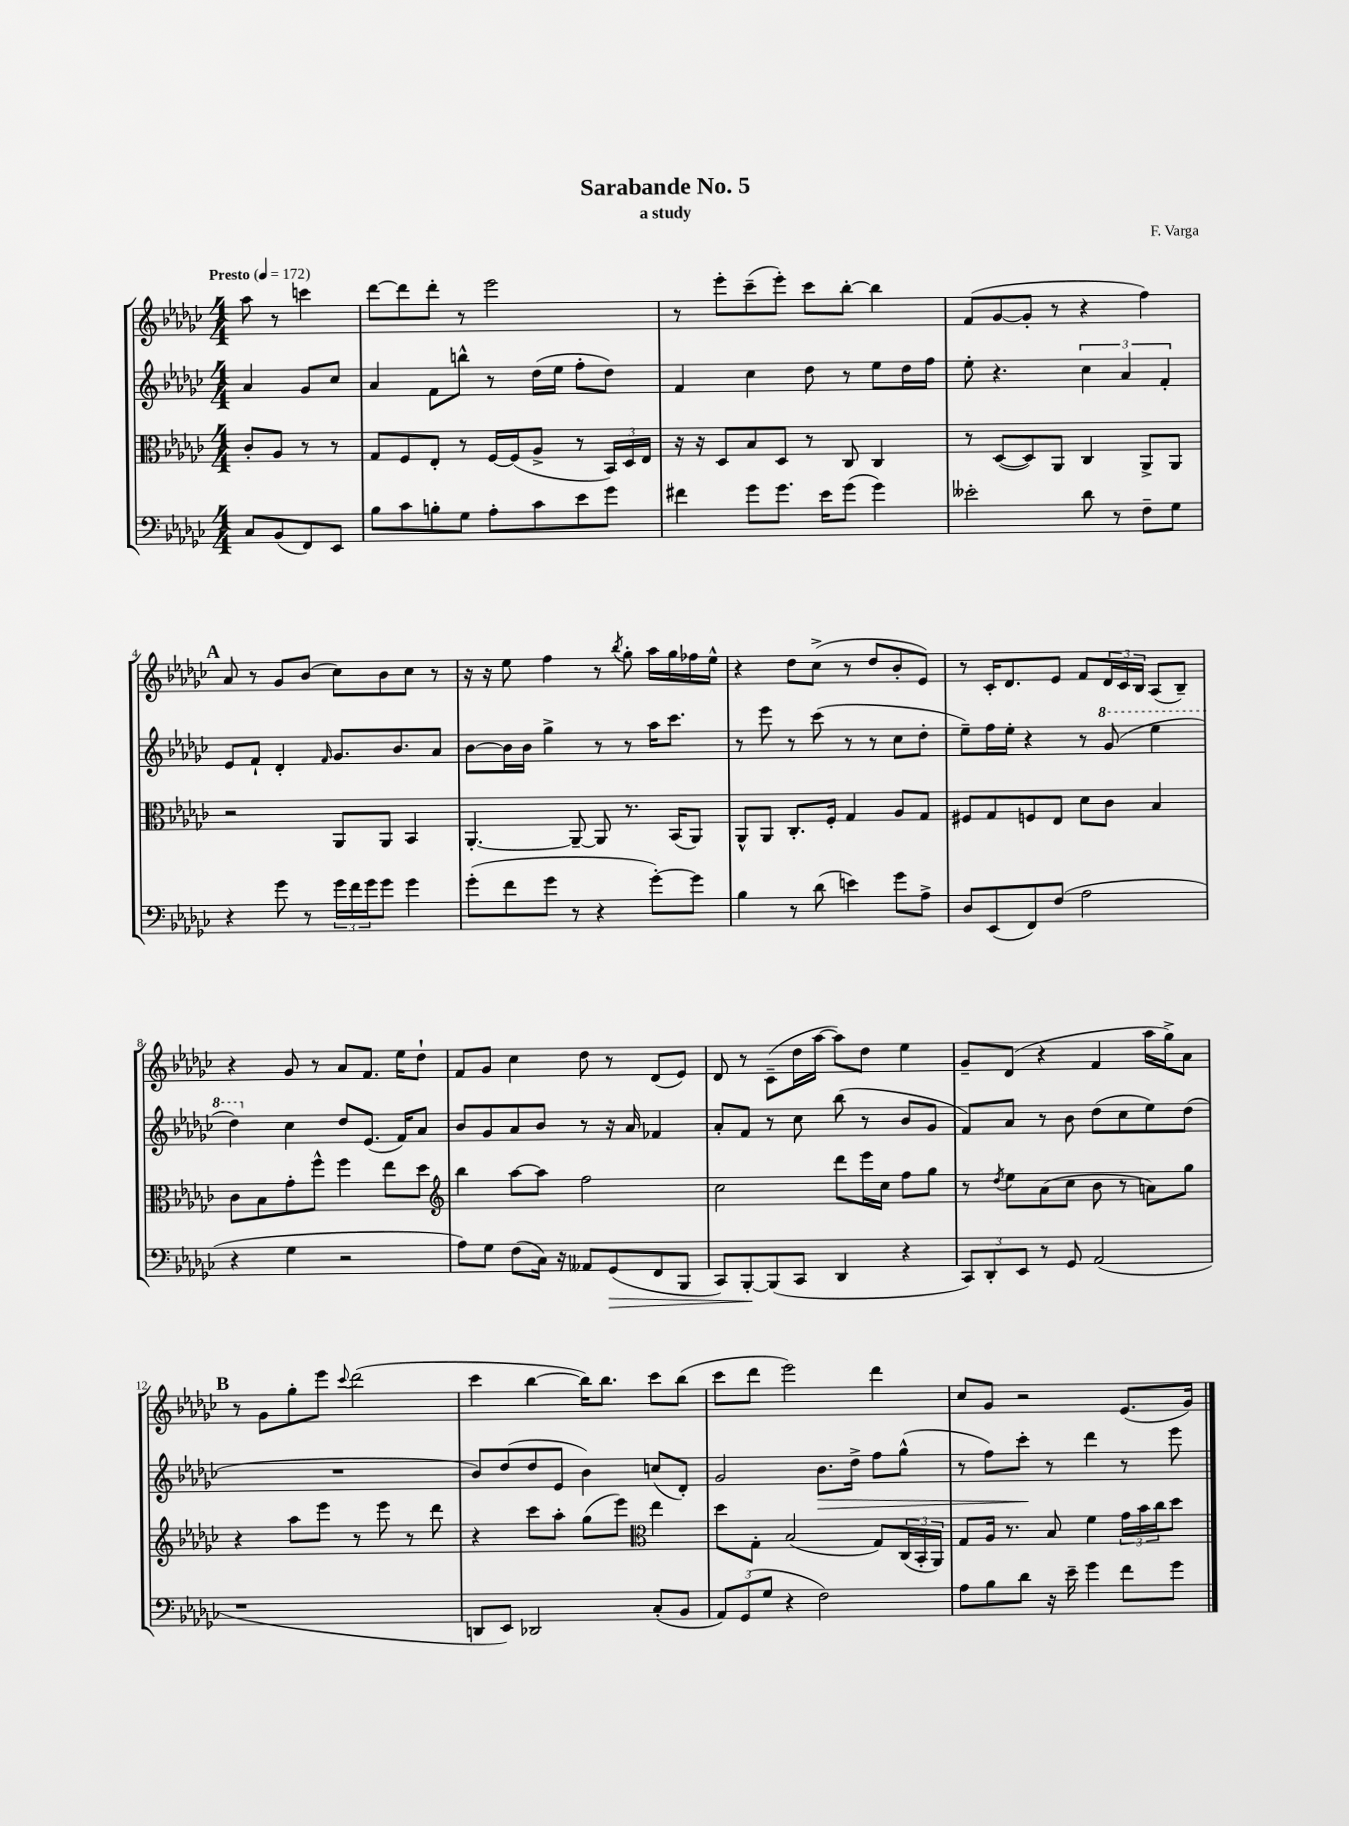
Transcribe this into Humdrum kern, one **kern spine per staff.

**kern	**dynam	**kern	**kern	**dynam	**kern
*part4	*part4	*part3	*part2	*part2	*part1
*staff4	*staff4	*staff3	*staff2	*staff2	*staff1
*clefF4	*	*clefC3	*clefG2	*	*clefG2
*k[b-e-a-d-g-c-]	*	*k[b-e-a-d-g-c-]	*k[b-e-a-d-g-c-]	*	*k[b-e-a-d-g-c-]
*M4/4	*	*M4/4	*M4/4	*	*M4/4
*MM172	*	*MM172	*MM172	*	*MM172
=	=	=	=	=	=
!	!	!	!	!	!LO:TX:a:B:t=Presto
8C-/L	.	8c-'/L	4a-/	.	8aa-\
(8BB-/	.	8A-/J	.	.	8r
8FF/)	.	8r	8g-/L	.	4cccn\
8EE-/J	.	8r	8cc-/J	.	.
=1	=1	=1	=1	=1	=1
8B-\L	.	8G-/L	4a-/	.	[8ddd-\L
8c-\	.	8F/	.	.	8ddd-\]
8Bn'\	.	8E-'/J	8f\L	.	8ddd-'\J
8G-\J	.	8r	8bbn^^\J	.	8r
8A-'\L	.	[16F/LL	8r	.	2eee-\
.	.	(16F/J]	.	.	.
8c-\	.	8A-^/J	(16dd-\LL	.	.
.	.	.	16ee-\JJ	.	.
8e-\	.	8r	8ff'\L	.	.
8g-\J	.	24BB-/LL)	8dd-\J)	.	.
.	.	24D-/	.	.	.
.	.	24E-/JJ	.	.	.
=2	=2	=2	=2	=2	=2
4f#X\	.	16r	4f/	.	8r
.	.	16r	.	.	.
.	.	8D-/L	.	.	8eee-'\L
8g-\L	.	8B-/	4cc-\	.	(8ccc-~\
8.g-\J	.	8D-/J	.	.	8eee-'\J)
.	.	8r	8dd-\	.	8ccc-\L
16e-\KL	.	.	.	.	.
(8g-\J	.	8C-/	8r	.	[8bb-'\J
4g-\)	.	4C-/	8ee-\L	.	4bb-\]
.	.	.	16dd-\L	.	.
.	.	.	16ff\JJ	.	.
=3	=3	=3	=3	=3	=3
2e--X'\	.	8r	8ee-'\	.	(8f/L
.	.	([8D-/L	4.r	.	[8g-/
.	.	8D-/])	.	.	8g-'/J]
.	.	8AA-/J	.	.	8r
8d-\	.	4C-/	6cc-\	.	4r
8r	.	.	.	.	.
.	.	.	6a-/	.	.
8F~\L	.	8AA-^/L	.	.	4ff\)
.	.	.	6f'/	.	.
8G-\J	.	8AA-/J	.	.	.
!!LO:LB:g=z
!!LO:REH:place=s1:t=A
=4	=4	=4	=4	=4	=4
4r	.	2r	8e-/L	.	8a-/
.	.	.	8f`/J	.	8r
8g-\	.	.	4d-'/	.	8g-/L
8r	.	.	.	.	(8b-/J
.	.	.	16qqf/	.	.
24g-\LL	.	8AA-/L	8.g-/L	.	8cc-\L)
24f\	.	.	.	.	.
24g-\J	.	.	.	.	.
8g-\J	.	8AA-/J	.	.	8b-\
.	.	.	8.b-/	.	.
4g-\	.	4BB-/	.	.	8cc-\J
.	.	.	8a-/J	.	8r
=5	=5	=5	=5	=5	=5
(8g-'\L	.	[4.AA-'/	[8b-\L	.	16r
.	.	.	.	.	16r
8f\	.	.	16b-\L]	.	8ee-\
.	.	.	16b-\JJ	.	.
8g-\J	.	.	4gg-^\	.	4ff\
8r	.	8AA-~/_	.	.	.
4r	.	8AA-/]	8r	.	8r
.	.	.	.	.	8qbb-/
.	.	8.r	8r	.	8gg-'\
[8g-'\L)	.	.	16aa-\KL	.	16aa-\LL
.	.	(16BB-/KL	8.ccc-\J	.	16gg-\
8g-\J]	.	8AA-/J)	.	.	16ff-X\
.	.	.	.	.	16ee-^^\JJ
=6	=6	=6	=6	=6	=6
4B-\	.	8AA-^^/L	8r	.	4r
.	.	8AA-/J	8eee-\	.	.
8r	.	8.C-'/L	8r	.	8dd-\L
(8d-\	.	.	(8ccc-\	.	(8cc-^\J
.	.	16F'/Jk	.	.	.
4en\)	.	4G-/	8r	.	8r
.	.	.	8r	.	8dd-/L
8g-\L	.	8A-/L	8cc-\L	.	8b-'/
8A-^\J	.	8G-/J	8dd-'\J	.	8e-/J)
=7	=7	=7	=7	=7	=7
8D-/L	.	8F#X/L	8ee-~\L)	.	8r
(8EE-/	.	8G-/	16ff\L	.	16c-'/KL
.	.	.	16ee-'\JJ	.	8.d-/
8FF/)	.	8Fn/	4r	.	.
(8F/J	.	8E-/J	.	.	8e-/J
2A-\	.	8d-\L	8r	.	8f/L
*	*	*	*8va	*	*
.	.	8c-\J	(8gg-/	.	24d-/L
.	.	.	.	.	24c-/
.	.	.	.	.	24B-/JJ
.	.	4B-/	4eee-\	.	(8A-/L
.	.	.	.	.	8B-~/J)
!!LO:LB:g=z
=8	=8	=8	=8	=8	=8
4r	.	8c-\L	4ddd-\)	.	4r
.	.	8B-\	.	.	.
*	*	*	*X8va	*	*
4G-\	.	8g-'\	4cc-\	.	8g-/
.	.	8ff^^\J	.	.	8r
2r	.	4ff\	8dd-/L	.	8a-/L
.	.	.	(8.e-/J	.	8.f/J
.	.	8ee-\L	.	.	.
.	.	.	16f/KL)	.	16ee-\KL
.	.	8dd-\J	8a-/J	.	8dd-`\J
=9	=9	=9	=9	=9	=9
*	*	*clefG2	*	*	*
8A-\L)	.	4bb-\	8b-/L	.	8f/L
8G-\J	.	.	8g-/	.	8g-/J
(8F\L	.	[8aa-\L	8a-/	.	4cc-\
16C-\Jk)	.	8aa-\J]	8b-/J	.	.
16r	.	.	.	.	.
8AA--X/L	.	2ff\	8r	.	8dd-\
!	!LO:HP:b	!	!	!	!
(8GG-/	>	.	16r	.	8r
.	.	.	16a-/	.	.
8FF/	.	.	4f-X/	.	(8d-/L
8BBB-/J	.	.	.	.	8e-/J)
=10	=10	=10	=10	=10	=10
8CC-/L)	.	2cc-\	8a-'/L	.	8d-/
[8BBB-'/	.	.	8f/J	.	8r
(8BBB-/]	]	.	8r	.	(8c-~\L
8CC-/J	.	.	8cc-\	.	16dd-\L
.	.	.	.	.	[16aa-\JJ
4DD-/	.	8ddd-\L	(8bb-\	.	8aa-\L])
.	.	16eee-\L	8r	.	8dd-\J
.	.	16cc-\JJ	.	.	.
4r	.	8ff\L	8b-/L	.	4ee-\
.	.	8gg-\J	8g-/J	.	.
=11	=11	=11	=11	=11	=11
12CC-/L)	.	8r	8f/L)	.	8g-~/L
12DD-'/	.	.	.	.	.
.	.	8qdd-/	.	.	.
.	.	8ee-\L	8a-/J	.	(8d-/J
12EE-/J	.	.	.	.	.
8r	.	(8a-\	8r	.	4r
8GG-/	.	8cc-\J	8b-\	.	.
(2AA-/	.	8b-\	(8dd-\L	.	4f/
.	.	8r	8cc-\	.	.
.	.	8an\L)	8ee-\)	.	16aa-\LL
.	.	.	.	.	16gg-^\J)
.	.	8gg-\J	(8dd-\J	.	8a-\J
!!LO:LB:g=z
!!LO:REH:place=s1:t=B
=12	=12	=12	=12	=12	=12
1r	.	4r	1r	.	8r
.	.	.	.	.	8g-\L
.	.	8aa-\L	.	.	8gg-'\
.	.	8eee-\J	.	.	8eee-\J
.	.	.	.	.	8qqccc-/
.	.	8r	.	.	(2ddd-\
.	.	8eee-\	.	.	.
.	.	8r	.	.	.
.	.	8ddd-\	.	.	.
=13	=13	=13	=13	=13	=13
8DDn/L	.	4r	8b-/L)	.	4ccc-\
8EE-/J)	.	.	(8dd-/	.	.
2DD-X/	.	8ccc-\L	8dd-/	.	[4bb-\
.	.	8aa-'\J	8e-/J	.	.
.	.	(8gg-\L	4b-\)	.	16bb-\KL])
.	.	.	.	.	8.bb-\J
.	.	8eee-\J)	.	.	.
*	*	*clefC3	*	*	*
(8C-'/L	.	4ee-\	(8ccn/L	.	8ccc-\L
8BB-/J	.	.	8d-'/J)	.	(8bb-\J
=14	=14	=14	=14	=14	=14
12AA-/L)	.	8dd-\L	2g-/	.	8ccc-\L
(12GG-/	.	.	.	.	.
.	.	8G-'\J	.	.	8ddd-\J
12G-/J	.	.	.	.	.
4r	.	(2B-/	.	.	2eee-\)
!	!	!	!	!LO:HP:b	!
2F\)	.	.	8.b-\L	>	.
.	.	.	16dd-^\Jk	.	.
.	.	8G-/L)	8ff\L	.	4ddd-\
.	.	(24C-/L	(8gg-^^\J	.	.
.	.	24BB-'/	.	.	.
.	.	24AA-/JJ)	.	.	.
=15	=15	=15	=15	=15	=15
8A-\L	.	8G-/L	8r	.	8cc-/L
8B-\	.	16A-/Jk	8ff\L)	.	8g-/J
.	.	8.r	.	.	.
8d-\J	.	.	8ccc-'\J	.	2r
16r	.	8B-/	8r	]	.
16e-~\	.	.	.	.	.
4g-\	.	4f\	4ddd-\	.	.
8f\L	.	24g-\LL	8r	.	(8.e-/L
.	.	24b-\	.	.	.
.	.	24cc-\J	.	.	.
8g-\J	.	8dd-\J	8eee-\	.	.
.	.	.	.	.	16g-/Jk)
==	==	==	==	==	==
*-	*-	*-	*-	*-	*-
